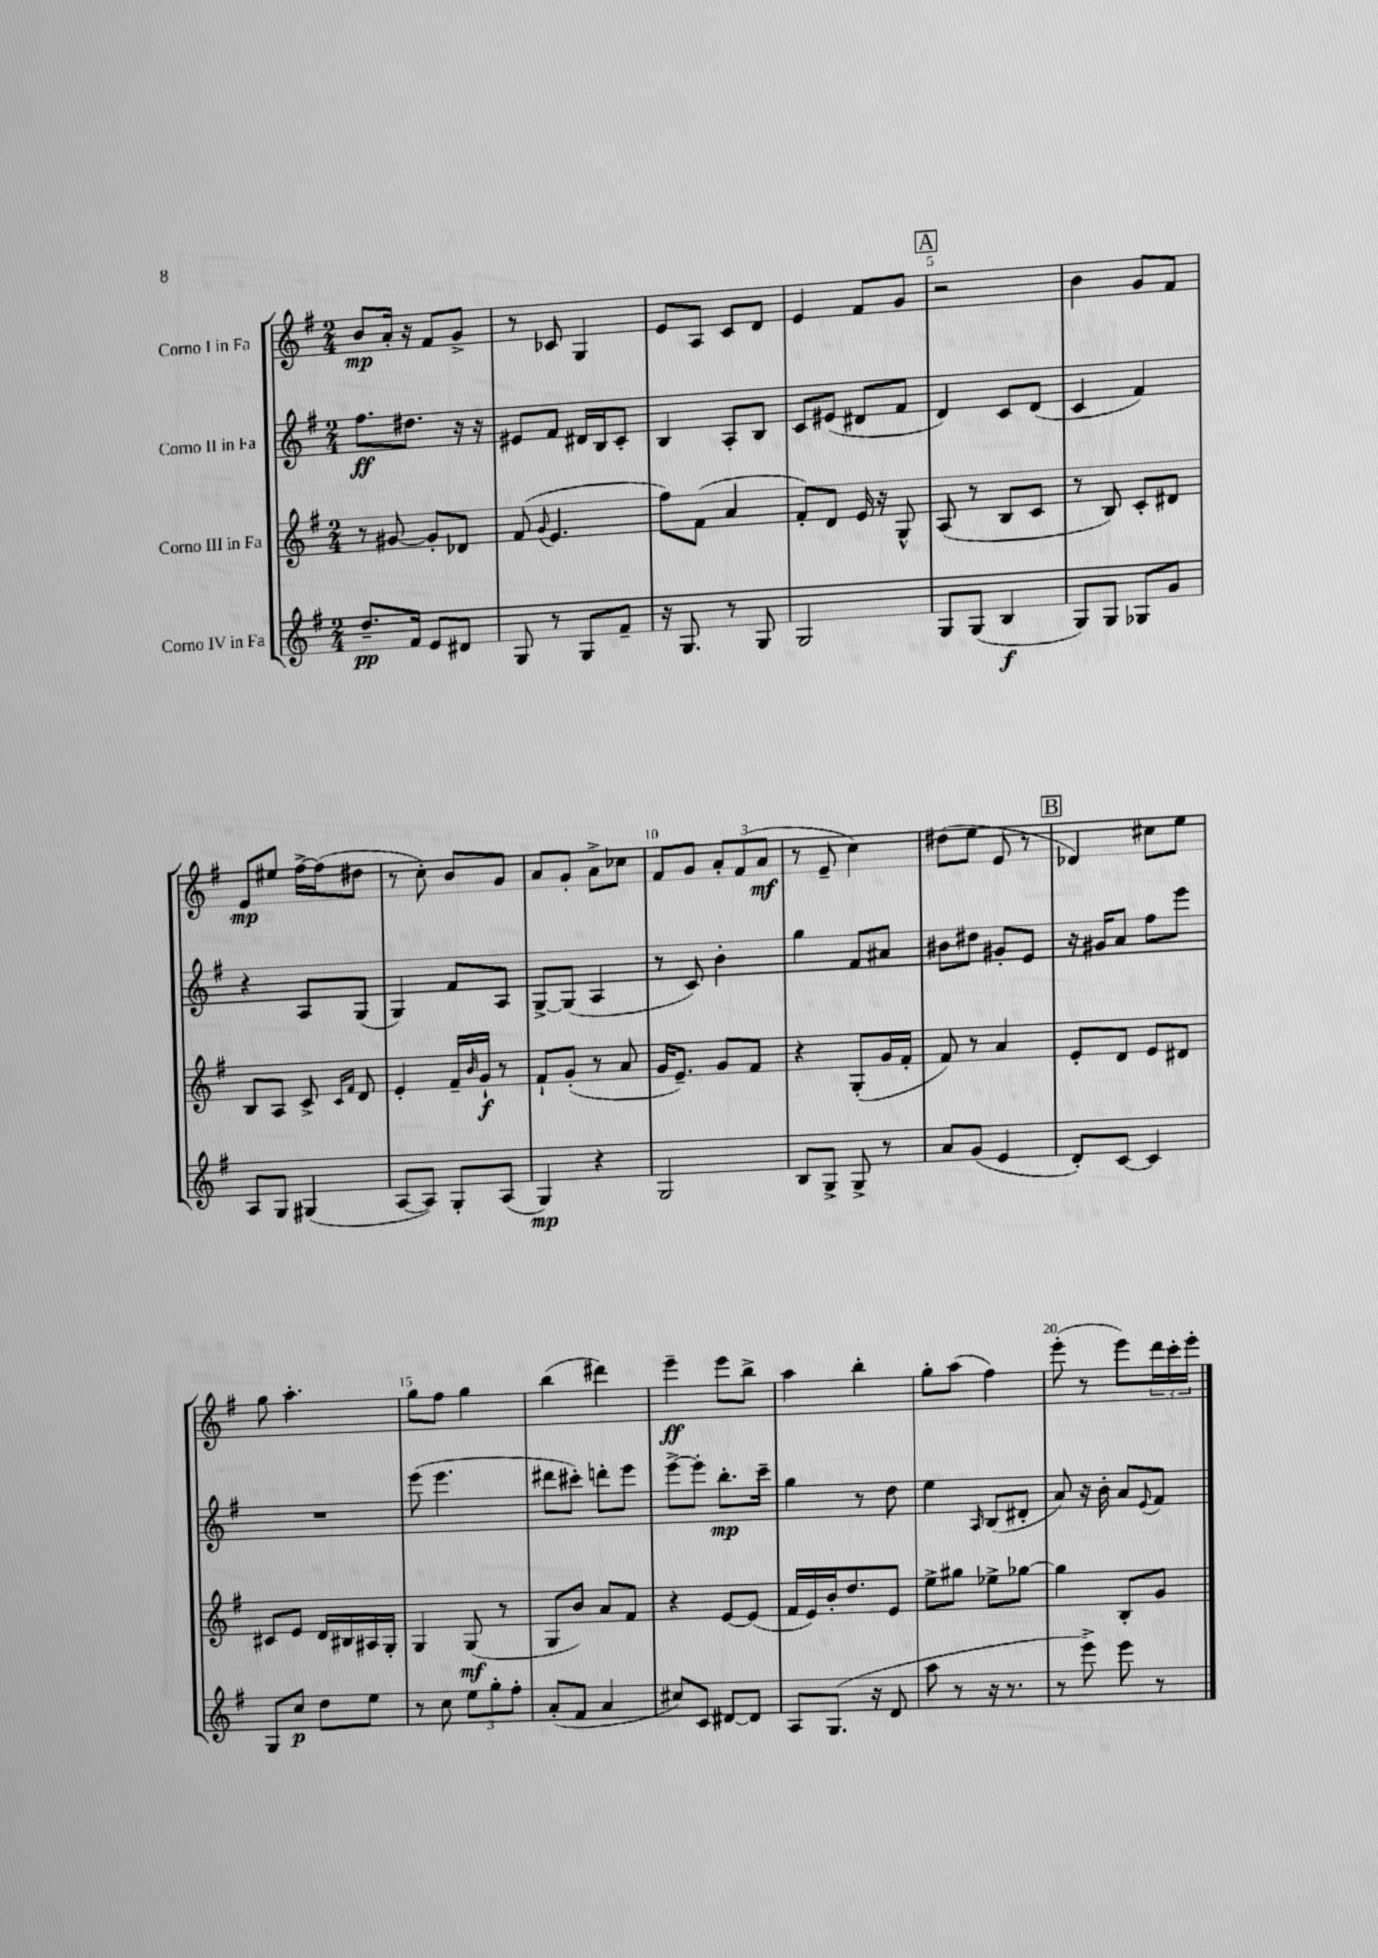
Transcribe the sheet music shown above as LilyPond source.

<<
\new StaffGroup <<
\new Staff = "s0" \with { instrumentName = "Corno I in Fa" } {
    \clef treble \key g \major \numericTimeSignature \time 2/4
    b'8\mp a'16-. r16 fis'8 g'8-> |
    r8 ces'8 g4 |
    e'8 a8 c'8 d'8 |
    e'4 fis'8 g'8 |
    \mark \markup { \box "A" } r2 |
    b'4 g'8 fis'8 |
    e'8\mp eis''8 fis''16~-> fis''16( dis''8 |
    r8 c''8-.) b'8 g'8 |
    a'8 g'8-. a'8-> ces''8 |
    fis'8 g'8 \tuplet 3/2 { a'8-. fis'8( a'8\mf } |
    r8 e'8-- c''4) |
    dis''8( e''8 e'8 r8 |
    \mark \markup { \box "B" } des'4) cis''8 e''8 |
    g''8 a''4.-. |
    g''8 fis''8 g''4 |
    b''4( dis'''4) |
    e'''4--\ff e'''8 b''8-> |
    a''4 b''4-. |
    g''8-. a''8( fis''4) |
    e'''8-.( r8 e'''8) \tuplet 3/2 { d'''16 c'''16-. e'''16-. } \bar "|." |
}
\new Staff = "s1" \with { instrumentName = "Corno II in Fa" } {
    \clef treble \key g \major \numericTimeSignature \time 2/4
    fis''8.\ff dis''8. r16 r16 |
    eis'8 fis'8 dis'16 b16 c'8-. |
    b4 a8-. b8 |
    c'8 eis'8( dis'8 fis'8 |
    \mark \markup { \box "A" } d'4) c'8 d'8( |
    c'4 fis'4) |
    r4 a8 g8( |
    g4) fis'8 a8 |
    g8~-> g8( a4 |
    r8 c'8) b'4-. |
    g''4 fis'8 ais'8 |
    bis'8 dis''8 gis'8-. e'8 |
    \mark \markup { \box "B" } r16 gis'16 a'8 fis''8 e'''8 |
    R2 |
    e'''8( e'''4. |
    dis'''8 cis'''8-.) d'''8-. e'''8 |
    e'''8~-> e'''8-. b''8.-.\mp c'''16-- |
    g''4 r8 d''8 |
    e''4 \grace { a16 } b8( dis'8-. |
    a'8) r16 b'16-. a'8 \appoggiatura { e'8 } fis'8 \bar "|." |
}
\new Staff = "s2" \with { instrumentName = "Corno III in Fa" } {
    \clef treble \key g \major \numericTimeSignature \time 2/4
    r8 gis'8~ gis'8-. des'8 |
    fis'8( \appoggiatura { g'8 } e'4. |
    fis''8) fis'8( a'4 |
    fis'8-.) d'8 e'16 r16 g8-^ |
    \mark \markup { \box "A" } a8( r8 b8 c'8 |
    r8 b8) c'8-. dis'8 |
    b8 a8 c'8-> \grace { c'16 fis'16 } d'8 |
    e'4-. fis'16-- \grace { b'16 } g'16-!\f r8 |
    fis'8-! g'8-.( r8 a'8 |
    g'16 e'8.--) g'8 fis'8 |
    r4 g8-.( g'16 fis'16-. |
    fis'8) r8 a'4 |
    \mark \markup { \box "B" } e'8-. d'8 e'8 dis'8 |
    cis'8 e'8 d'16 bis16 ais16 g16-. |
    g4 g8\mf( r8 |
    g8 b'8) a'8 fis'8 |
    r4 e'8~ e'8( |
    fis'16 e'16) b'16-. d''8. e'8 |
    e''8-> gis''8 ees''8-> ges''8~ |
    ges''4 b8-. g'8 \bar "|." |
}
\new Staff = "s3" \with { instrumentName = "Corno IV in Fa" } {
    \clef treble \key g \major \numericTimeSignature \time 2/4
    d''8.--\pp fis'16 e'8 dis'8 |
    g8 r8 g8 fis'8-- |
    r16 g8. r8 g8 |
    g2 |
    \mark \markup { \box "A" } g8 g8( b4\f |
    g8) g8 ges8 g'8 |
    a8 g8 gis4( |
    a8~ a8) g8-. a8( |
    g4\mp) r4 |
    g2 |
    b8 g8-> g8-> r8 |
    a'8 g'8( e'4 |
    \mark \markup { \box "B" } d'8-.) c'8~ c'4 |
    g8 c''8\p d''8 e''8 |
    r8 c''8 \tuplet 3/2 { e''8 g''8-. fis''8-. } |
    a'8-.( fis'8 a'4 |
    cis''8) c'8 dis'8~ dis'8 |
    a8 g8.( r16 d'8 |
    a''8 r8 r16 r8. |
    r8 e'''8->) e'''8 r8 \bar "|." |
}
>>
>>
\layout { \context { \Score \override BarNumber.break-visibility = ##(#f #t #t) barNumberVisibility = #(every-nth-bar-number-visible 5) } }
